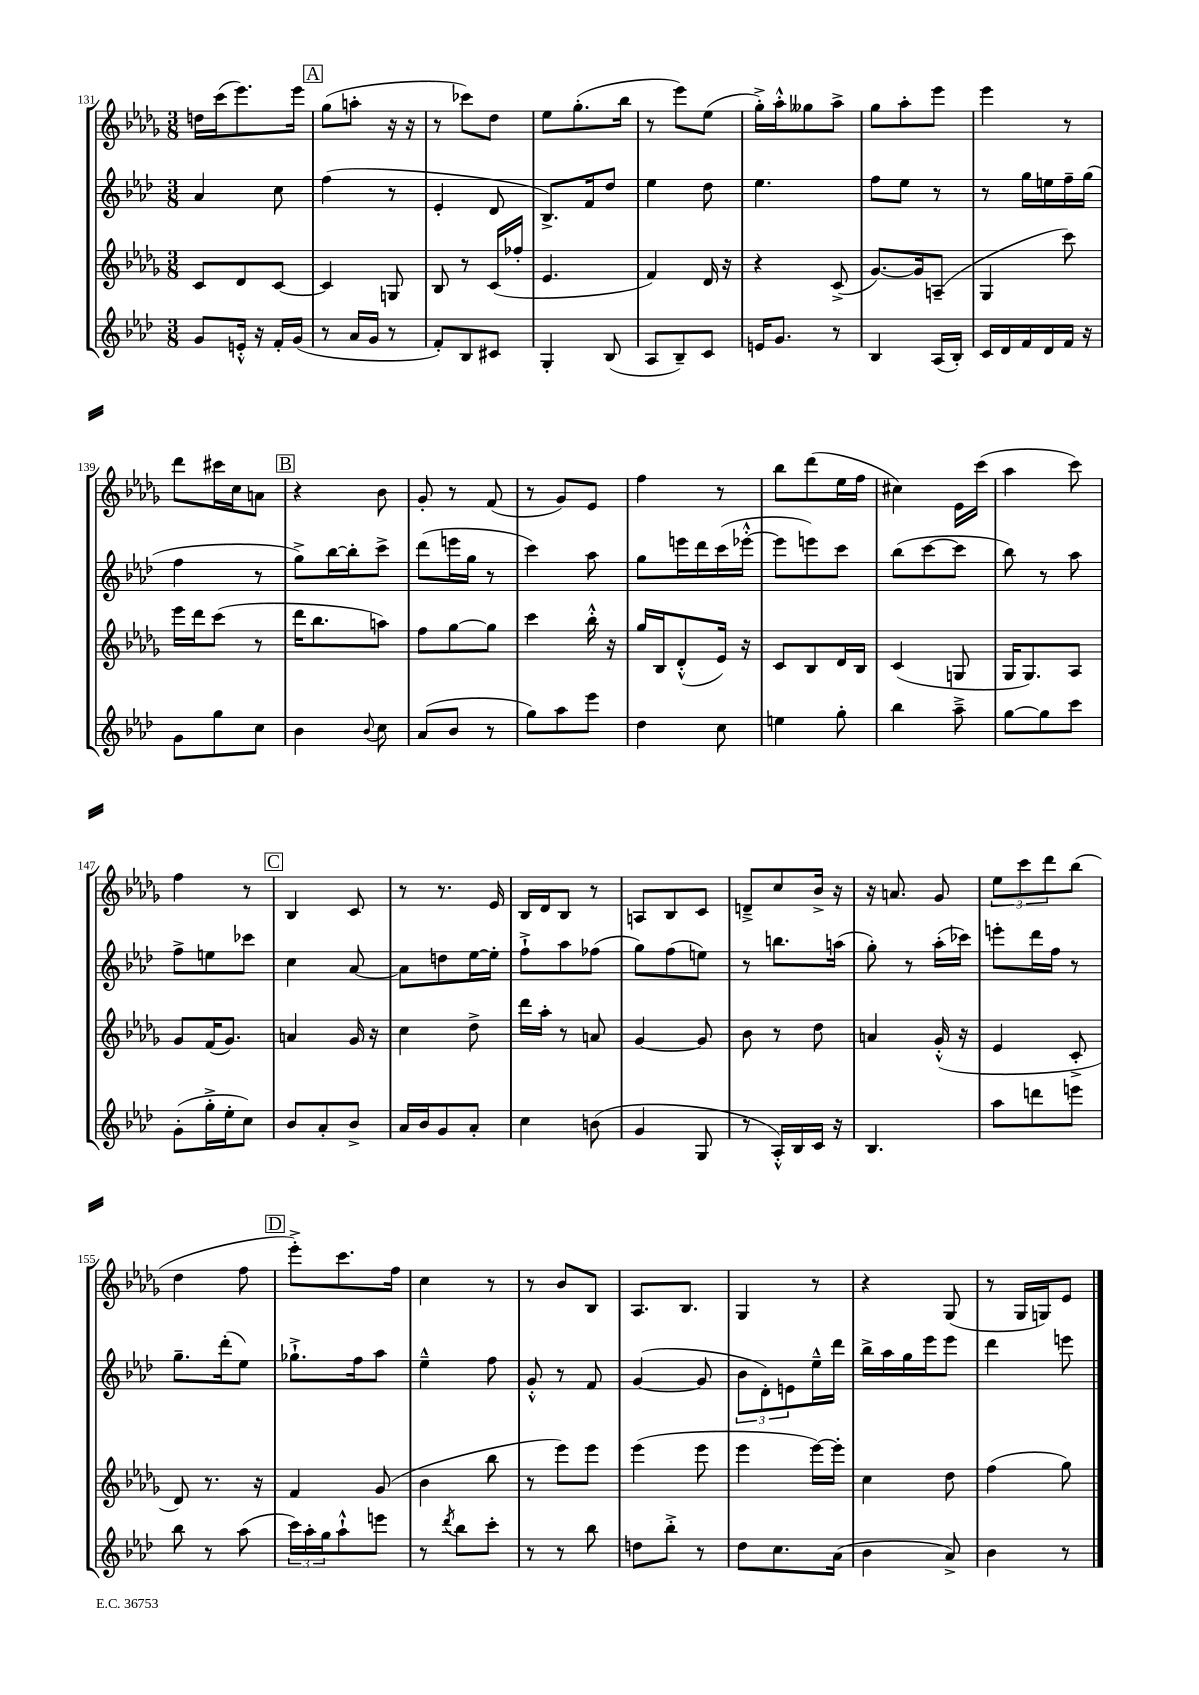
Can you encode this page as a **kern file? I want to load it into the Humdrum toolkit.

**kern	**kern	**kern	**kern
*staff4	*staff3	*staff2	*staff1
*clefG2	*clefG2	*clefG2	*clefG2
*k[b-e-a-d-]	*k[b-e-a-d-g-]	*k[b-e-a-d-]	*k[b-e-a-d-g-]
*M3/8	*M3/8	*M3/8	*M3/8
8g/L	8c/L	4a-/	16dd\LL
.	.	.	(16ccc\J
16e'^^/Jk	8d-/	.	8.eee-\)
16r	.	.	.
16f'/LL	[8c/J	8cc\	.
(16g/JJ	.	.	16eee-\Jk
=	=	=	=
8r	4c/]	(4ff\	(8gg-\L
16a-/LL	.	.	8aa'\J
16g/JJ	.	.	.
8r	8G/	8r	16r
.	.	.	16r
=	=	=	=
8f'/L)	8B-/	4e-'/	8r
8B-/	8r	.	8ccc-\L)
8c#/J	(16c/LL	8d-/	8dd-\J
.	16ff-'/JJ	.	.
=	=	=	=
4G'/	4.e-/	8.B-^/L)	8ee-\L
.	.	.	(8.gg-'\
.	.	16f/k	.
(8B-/	.	8dd-/J	.
.	.	.	16bb-\Jk
=	=	=	=
8A-/L	4f/)	4ee-\	8r
8B-~/)	.	.	8eee-\L)
8c/J	16d-/	8dd-\	(8ee-\J
.	16r	.	.
=	=	=	=
16e/LK	4r	4.ee-\	16gg-'^\LL)
8.g/J	.	.	16aa-'^^\J
.	.	.	8gg--\
8r	(8c^/	.	8aa-^\J
=	=	=	=
4B-/	[8.g-/L)	8ff\L	8gg-\L
.	.	8ee-\J	8aa-'\
.	16g-/]k	.	.
(16A-/LL	(8A~/J	8r	8eee-\J
16B-'/JJ)	.	.	.
=	=	=	=
16c/LL	4G-/	8r	4eee-\
16d-/	.	.	.
16f/	.	16gg\LL	.
16d-/	.	16ee\	.
16f/JJ	8ccc\)	16ff~\	8r
16r	.	(16gg\JJ	.
=	=	=	=
8g\L	16eee-\LL	4ff\	8ddd-\L
.	16ddd-\J	.	.
8gg\	(8ccc\J	.	16ccc#\L
.	.	.	16cc\J
8cc\J	8r	8r	8a\J
=	=	=	=
4b-\	16ddd-\LK	8gg^\L)	4r
.	8.bb-\	.	.
.	.	[16bb-\L	.
.	.	16bb-'\]J	.
8qqb-/	.	.	.
8cc\	8aa\J)	8ccc^\J	8b-\
=	=	=	=
(8a-/L	8ff\L	(8ddd-\L	8g-'/
8b-/J	[8gg-\	16eee\L	8r
.	.	16gg\JJ	.
8r	8gg-\]J	8r	(8f/
=	=	=	=
8gg\L)	4ccc\	4ccc\)	8r
8aa-\	.	.	8g-/L)
8eee-\J	16bb-'^^\	8aa-\	8e-/J
.	16r	.	.
=	=	=	=
4dd-\	16gg-/LL	8gg\L	4ff\
.	16B-/J	.	.
.	(8d-'^^/	16eee\L	.
.	.	16ddd-\	.
8cc\	16e-/Jk)	(16ccc\	8r
.	16r	[16eee-'^^\JJ	.
=	=	=	=
4ee\	8c/L	8eee-\]L	8bb-\L
.	8B-/	8eee\)	(8ddd-\
8gg'\	16d-/L	8ccc\J	16ee-\L
.	16B-/JJ	.	16ff\JJ
=	=	=	=
4bb-\	(4c/	(8bb-\L	4cc#\)
.	.	[8ccc\	.
8aa-~^\	8G/	8ccc\]J	16e-\LL
.	.	.	(16ccc\JJ
=	=	=	=
[8gg\L	16G-/LK	8bb-\)	4aa-\
.	8.G-/)	.	.
8gg\]	.	8r	.
8ccc\J	8A-/J	8aa-\	8ccc\)
=	=	=	=
(8g'\L	8g-/L	8ff^\L	4ff\
16gg'^\L	(16f/K	8ee\	.
16ee-'\J	8.g-/J)	.	.
8cc\J)	.	8ccc-\J	8r
=	=	=	=
8b-/L	4a/	4cc\	4B-/
8a-'/	.	.	.
8b-^/J	16g-/	[8a-/	8c/
.	16r	.	.
=	=	=	=
16a-/LL	4cc\	8a-\]L	8r
16b-/J	.	.	.
8g/	.	8dd\	8.r
8a-'/J	8dd-^\	[16ee-\L	.
.	.	16ee-'\]JJ	16e-/
=	=	=	=
4cc\	16ddd-\LL	8ff`^\L	16B-/LL
.	16aa-'\JJ	.	16d-/J
.	8r	8aa-\	8B-/J
(8b\	8a/	(8ff-\J	8r
=	=	=	=
4g/	[4g-/	8gg\L)	8A/L
.	.	(8ff\	8B-/
8G/	8g-/]	8ee\J)	8c/J
=	=	=	=
8r	8b-\	8r	8d~^/L
16A-'^^/LL)	8r	8.bb\L	8cc/
16B-/	.	.	.
16c/JJ	8dd-\	.	16b-^/Jk
16r	.	(16aa\Jk	16r
=	=	=	=
4.B-/	4a/	8gg'\)	16r
.	.	.	8.a/
.	.	8r	.
.	(16g-'^^/	(16aa-'\LL	8g-/
.	16r	16ccc-\JJ)	.
=	=	=	=
8aa-\L	4e-/	8eee'\L	12ee-\L
.	.	.	12ccc\
8ddd\	.	16ddd-\L	.
.	.	.	12ddd-\
.	.	16ff\JJ	.
8eee\J	8c'^/	8r	(8bb-\J
=	=	=	=
8bb-\	8d-/)	8.gg~\L	4dd-\
8r	8.r	.	.
.	.	(16ddd-'\k	.
(8aa-\	.	8ee-\J)	8ff\
.	16r	.	.
=	=	=	=
24ccc\LL)	4f/	8.gg-`^\L	8eee-'^\L)
24aa-'\	.	.	.
24gg\J	.	.	.
8aa-`^^\	.	.	8.ccc\
.	.	16ff\k	.
8eee\J	(8g-/	8aa-\J	.
.	.	.	16ff\Jk
=	=	=	=
8r	4b-\	4ee-~^^\	4cc\
8qddd-/	.	.	.
8bb-\L	.	.	.
8ccc'\J	8bb-\	8ff\	8r
=	=	=	=
8r	8r	8g'^^/	8r
8r	8eee-\L)	8r	8b-/L
8bb-\	8eee-\J	8f/	8B-/J
=	=	=	=
8dd\L	(4eee-\	([4g/	8.A-/L
8bb-'^\J	.	.	.
.	.	.	8.B-/J
8r	8eee-\	8g/]	.
=	=	=	=
8dd-\L	4eee-\	12b-\L	4G-/
.	.	12d-'\)	.
8.cc\	.	.	.
.	.	12e\	.
.	[16eee-\LL)	16ee-~^^\L	8r
(16a-\Jk	16eee-'\]JJ	16ddd-\JJ	.
=	=	=	=
4b-\	4cc\	16bb-^\LL	4r
.	.	16aa-\	.
.	.	16gg\	.
.	.	16eee-\J	.
8a-^/)	8dd-\	8eee-\J	(8G-/
=	=	=	=
4b-\	(4ff\	4ddd-\	8r
.	.	.	16G-/LL
.	.	.	16G/J)
8r	8gg-\)	8eee\	8e-/J
==	==	==	==
*-	*-	*-	*-
